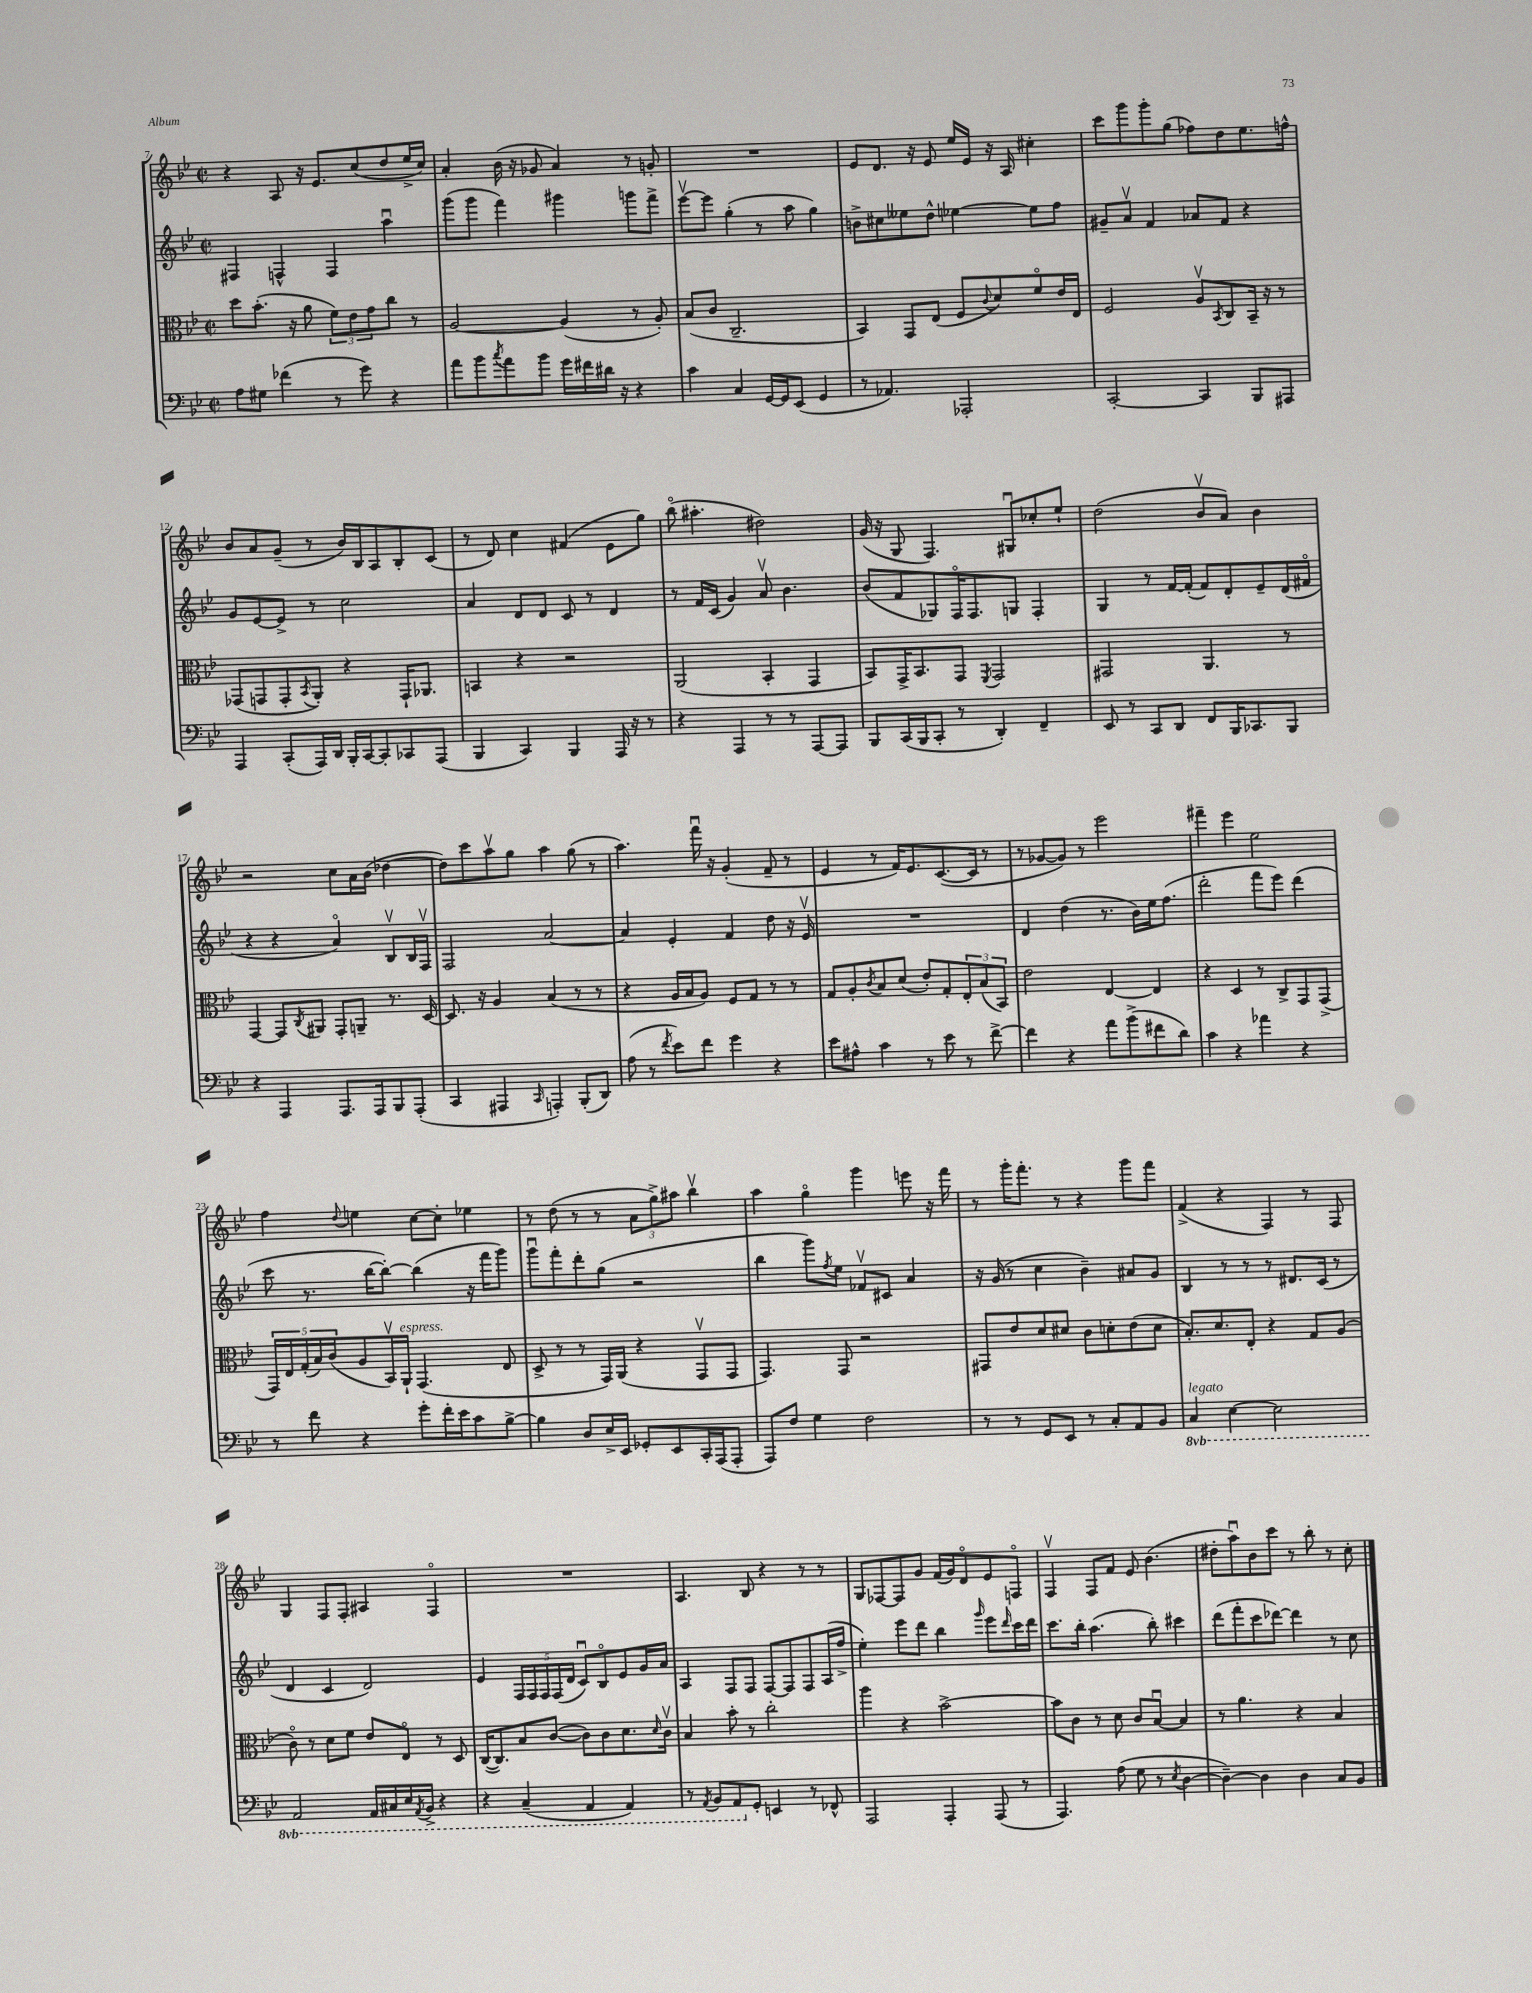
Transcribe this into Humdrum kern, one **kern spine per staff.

**kern	**kern	**kern	**kern
*part4	*part3	*part2	*part1
*staff4	*staff3	*staff2	*staff1
*clefF4	*clefC3	*clefG2	*clefG2
*k[b-e-]	*k[b-e-]	*k[b-e-]	*k[b-e-]
*M2/2	*M2/2	*M2/2	*M2/2
*met(c|)	*met(c|)	*met(c|)	*met(c|)
=7	=7	=7	=7
8A\L	8dd\L	4F#X/	4r
8G#X\J	(8.b-'\J	.	.
(4f-X\	.	4Fn^^/	8A/
.	16r	.	.
.	8a\	.	16r
.	.	.	8.e-/L
8r	12f\L)	4F/	.
.	12e-\	.	.
8g\)	.	.	(8cc/
.	12g\	.	.
4r	8cc\J	4aau\	8dd/
.	8r	.	16ee-^/L
.	.	.	16cc/JJ)
=8	=8	=8	=8
8a\L	[2A/	(8ggg\L	4a'/
8b-\	.	8ggg\J	.
8qcc/	.	.	.
8a\	.	4fff\)	(16b-\
.	.	.	16r
8b-\J	.	.	8g-X/
16g\LL	(4A/]	4ggg#X\	4a/)
16f#X\	.	.	.
16d#X\JJ	.	.	.
16r	.	.	.
4r	8r	8gggn\L	8r
.	8A'/)	8fff^\J	8gn'/
=9	=9	=9	=9
4c\	(8B-/L	[8eee-v\L	1r
.	8c/J	8eee-\J]	.
4C/	2.C~/	(4gg'\	.
[16GG/LL	.	8r	.
16GG/J]	.	.	.
(8EE-/J	.	8aa\	.
4GG/	.	4gg\)	.
=10	=10	=10	=10
8r	4BB-/)	8bn^\L	8e-/L
4.AA-X/)	.	8cc#X\	8.d/J
.	8GG/L	8ee--X\	.
.	.	.	16r
.	(8E-/J	8dd^^\J	8e-/
2AAA-X'/	8F/L	[4ee-X\	16ee-/LL
.	.	.	16e-/JJ
.	8qqc/	.	.
.	8d/)	.	16r
.	.	.	16A/
.	8f/	8ee-\L]	4cc#X'\
.	16e-/L	8ff\J	.
.	16E-/JJ	.	.
=11	=11	=11	=11
[2CC'/	2F/	8g#X~/L	8ccc\L
.	.	8av/J	8ggg\
.	.	4f/	8ggg'\
.	.	.	(8gg\J
4CC/]	8Av/L	8a-X/L	8ff-X\L)
.	8qBB-/	.	.
.	8C/	8f/J	8dd\
8BBB-/L	16BB-~/Jk	4r	8.ee-\
.	16r	.	.
8AAA#X/J	8r	.	.
.	.	.	16ffn^^\Jk
!!LO:LB:g=z
=12	=12	=12	=12
4AAA/	(8GG-X/L	8g/L	8b-/L
.	8GGn/	[8e-/	8a/
(8CC'/L	8GG'/	8e-^/J]	(8g~/J
.	8qBB-/	.	.
16AAA/L)	8AA'/J)	8r	8r
16DD/JJ	.	.	.
16BBB-'/LL	4r	2cc\	16b-/LL)
[16CC/J	.	.	16B-/J
8CC'/]	.	.	8A/
8CC-X/	16GG`/KL	.	8B-'/
.	8.AA-X/J	.	.
(8AAA/J	.	.	(8c/J
=13	=13	=13	=13
4BBB-/	4BBn/	4a/	8r
.	.	.	8d/)
4CC/)	4r	8d/L	4cc\
.	.	8d/J	.
4BBB-/	2r	8c/	(4f#X/
.	.	8r	.
16AAA/	.	4d/	8e-\L
16r	.	.	.
8r	.	.	8gg\J)
=14	=14	=14	=14
4r	(2AA/	8r	(8bb-\
.	.	16f/LL	4.aa#X'\
.	.	(16c/JJ	.
4AAA/	.	4g/)	.
8r	4BB-'/	8av/	2dd#X\)
8r	.	4.b-\	.
[8AAA/L	4GG/	.	.
8AAA/J]	.	.	.
=15	=15	=15	=15
8BBB-/L	8BB-/L)	(8b-/L	(16g/
.	.	.	16r
(16CC/L	16GG^/K	8f/	8G/
16BBB-/J	8.BB-/	.	.
8CC'/J	.	8G-X/)	4.F/)
8r	8GG/J	16F/K	.
.	.	8.F/	.
.	8qFF/	.	.
4DD'/)	2GG/	.	.
.	.	8Gn/J	8G#Xu/L
4FF~/	.	4F'/	8cc-X'/
.	.	.	8ee-`/J
=16	=16	=16	=16
8EE-/	2GG#X/	4G/	(2dd\
8r	.	.	.
8CC/L	.	8r	.
8DD/J	.	[16f/LL	.
.	.	(16f'/JJ]	.
8FF/L	4.AA/	8f/L)	8b-v/L
16BBB-/K	.	8d'/	8a/J)
8.CC-X/	.	.	.
.	.	8e-~/	4b-\
8BBB-/J	8r	(16d/L	.
.	.	16f#X/JJ	.
!!LO:LB:g=z
=17	=17	=17	=17
4r	[4GG/	4r	2r
4AAA/	8GG/L]	4r	.
.	8qC/	.	.
.	8AA#X/J	.	.
8.AAA/L	8GG'/L	4a/)	8cc\L
.	8AAn~/J	.	16a\L
16AAA/k	.	.	(16b-\JJ
8BBB-/	8.r	8B-v/L	[4dd-X\
(8AAA'/J	.	16B-/L	.
.	[16D/	16Fv/JJ	.
=18	=18	=18	=18
4CC/	8.D/]	2F/	8dd-\L])
.	.	.	8ccc\
.	16r	.	.
4AAA#X/	4A/	.	8aav\
.	.	.	8gg\J
16qqCC/	.	.	.
4AAAn'/)	(4B-/	[2a/	4aa\
(8BBB-'/L	8r	.	(8gg\
8DD/J)	8r	.	8r
=19	=19	=19	=19
(8A\	4r	4a/]	4.aa\)
8r	.	.	.
8qf/	.	.	.
8e-\L)	16A/LL	4e-'/	.
.	16B-/J	.	.
8f\J	8A/J)	.	16fffu\
.	.	.	16r
4g\	8F/L	4f/	(4g'/
.	8G/J	.	.
4r	8r	8dd\	8f~/
.	8r	16r	8r
.	.	16e-v/	.
=20	=20	=20	=20
8e-\L	8G/L	1r	4e-/
8A#X^^\J	8A'/	.	.
.	8qc/	.	.
4c\	8B-/	.	8r
.	(8d/J	.	16f/KL)
.	.	.	8.e-/
8r	8e-'/L)	.	.
8e-\	8G'/	.	([8.c/
8r	12E-'/	.	.
.	.	.	16c/Jk]
.	(12B-/	.	.
[8f^\	.	.	8r
.	12BB-/J)	.	.
=21	=21	=21	=21
4f\]	2e-\	4d/	8r
.	.	.	[8g-X/L
4r	.	(4dd\	8g-/J])
.	.	.	8r
8a\L	[4E-/	8.r	2eee-\
(8b-^\	.	.	.
.	.	16b-\LL)	.
8f#X\	4E-/]	16ee-\J	.
.	.	(8.ff\J	.
8d\J)	.	.	.
=22	=22	=22	=22
4c\	4r	2ddd'\	4fff#X~\
4r	4D/	.	4eee-\
4a-X\	8r	8fff\L	2ee-\
.	8C^/L	8eee-\J)	.
4r	8GG/	(4ddd\	.
.	(8GG^/J	.	.
!!LO:LB:g=z
=23	=23	=23	=23
8r	20GG/LL)	8ccc\	4ff\
.	20E-/	.	.
.	(20G'/	.	.
8f\	.	8.r	.
.	20B-/)	.	.
.	(20c/J	.	.
.	.	.	8qqdd/
4r	8A/	.	4een\
.	.	[16bb-\KL	.
.	16BB-v/L)	8bb-'\J_)	.
!	!LO:TX:a:i:t=espress.	!	!
.	16AA`/JJ	.	.
8g'\L	(4.GG/	(4bb-\]	[8cc\L
16f'\L	.	.	8cc'\J]
16e-\J	.	.	.
8c\	.	16r	4ee-X\
.	.	16fff\KL	.
[8B-^\J	8E-/	8ggg\J)	.
=24	=24	=24	=24
4B-\]	8D^/	8gggu\L	8r
.	8r	8fff'\	(8dd\
8D/L	8r	8ddd'\	8r
16E-^/L	16GG/LL)	(8gg\J	8r
16EE-/JJ	(16AA/JJ	.	.
8GG-X'/L	4r	2r	12a\L
.	.	.	12gg^\)
8EE-/	.	.	.
.	.	.	12aa#X\J
16CC'/L	8GGv/L	.	4bb-v\
(16AAA/J	.	.	.
8AAA'/J	8GG/J	.	.
=25	=25	=25	=25
8AAA/L)	4.GG/)	4bb-\	4aa\
8F/J	.	.	.
4G\	.	8ggg\L)	4gg\
.	.	8qff/	.
.	8GG/	8ee-\J	.
2F\	2r	8f-Xv/L	4ggg\
.	.	8c#X/J	.
.	.	4a/	8eeen\
.	.	.	16r
.	.	.	16fff\
=26	=26	=26	=26
8r	8GG#X/L	16r	8r
.	.	(16g/	.
8r	8e-/	8r	16ggg'\KL
.	.	.	8.fff'\J
8GG/L	8d/	4cc\	.
8EE-/J	8d#X/J	.	8r
8r	8c\L	4b-~\)	4r
8C'/L	8dn'\	.	.
8AA/	(8e-\	8a#X/L	8ggg\L
8BB-/J	8d\J	8g/J	8fff\J
=27	=27	=27	=27
*8ba	*	*	*
!LO:TX:a:i:t=legato	!	!	!
4CC/	8.B-'/L)	4B-/	(4f^/
.	8.d/	.	.
[4EE-\	.	8r	4r
.	8E-'/J	8r	.
2EE-\]	4r	8r	4F/)
.	.	8.d#X/L	.
.	8G/L	.	8r
.	.	(16c/Jk	.
.	(8A/J	8r	8F/
!!LO:LB:g=z
=28	=28	=28	=28
2AAA/	8c\)	4d/	4G/
.	8r	.	.
.	8d\L	4c/	8F/L
.	8f\J	.	8F'/J
16AAA/LL	8e-/L	2d/)	4A#X/
16CC#X/	.	.	.
16EE-/	8E-/J	.	.
8qAAA/	.	.	.
16BBB-^/JJ	.	.	.
4r	8r	.	4F/
.	8D/	.	.
=29	=29	=29	=29
4r	([16C/KL	4e-/	1r
.	8.C/])	.	.
(4CC~/	8B-/	20F/LL	.
.	.	20F/	.
.	.	20F/	.
.	([8c/J	.	.
.	.	(20F/	.
.	.	20d/JJ	.
4AAA/	8c\L])	8cu/L)	.
.	8c\	8B-/	.
4AAA/)	8.d\	8e-/	.
.	.	16g/L	.
.	16qqd/	.	.
.	16cv\Jk	16a/JJ	.
=30	=30	=30	=30
8r	4B-/	4A/	4.A/
8qAAA/	.	.	.
8BBB-/L	.	.	.
8AAA/	8b-'\	8F/L	.
*X8ba	*	*	*
8GG'/J	8r	8F/J	8B-/
4EEn/	2cc'\	[8F/L	4r
.	.	8F/]	.
8r	.	8F/	8r
8FF-X^^/	.	(16A/L	8r
.	.	16ff^/JJ	.
=31	=31	=31	=31
2AAA/	4aa\	4ee-'\)	8G/L
.	.	.	[8F-X/
.	4r	8eee-\L	8F-/]
.	.	8ddd\J	8g/J
4AAA'/	[2b-^\	4bb-\	(16f/LL
.	.	.	16g/J)
.	.	.	8d/
.	.	16qqggg/	.
(8AAA/	.	8eee-\L	8e-/
.	.	16qqddd/	.
8r	.	16ccc\L	8Fn/J
.	.	16ddd\JJ	.
=32	=32	=32	=32
4.AAA/)	8b-\L]	8.ccc\L	4Fv/
.	8c\J	.	.
.	.	16bb-'\Jk	.
.	8r	(4.aa\	8F/L
(8A\	8d\	.	8f/J
8G\	8c/L	.	8e-/
8r	[8B-u/J	8bb-'\)	(4.b-\
8qE-/	.	.	.
[4D\	4B-/]	4ccc#X\	.
=33	=33	=33	=33
4D~\_)	8r	(8ddd\L	8dd#X'\L
.	4.a\	8fff'\	8aau\)
4D\]	.	8ccc\	8b-\
.	.	[8ddd-X\J)	8ccc\J
4D\	4r	4ddd-\]	8r
.	.	.	8bb-'\
8C/L	4B-/	8r	8r
8BB-/J	.	8cc\	8cc'\
==	==	==	==
*-	*-	*-	*-
